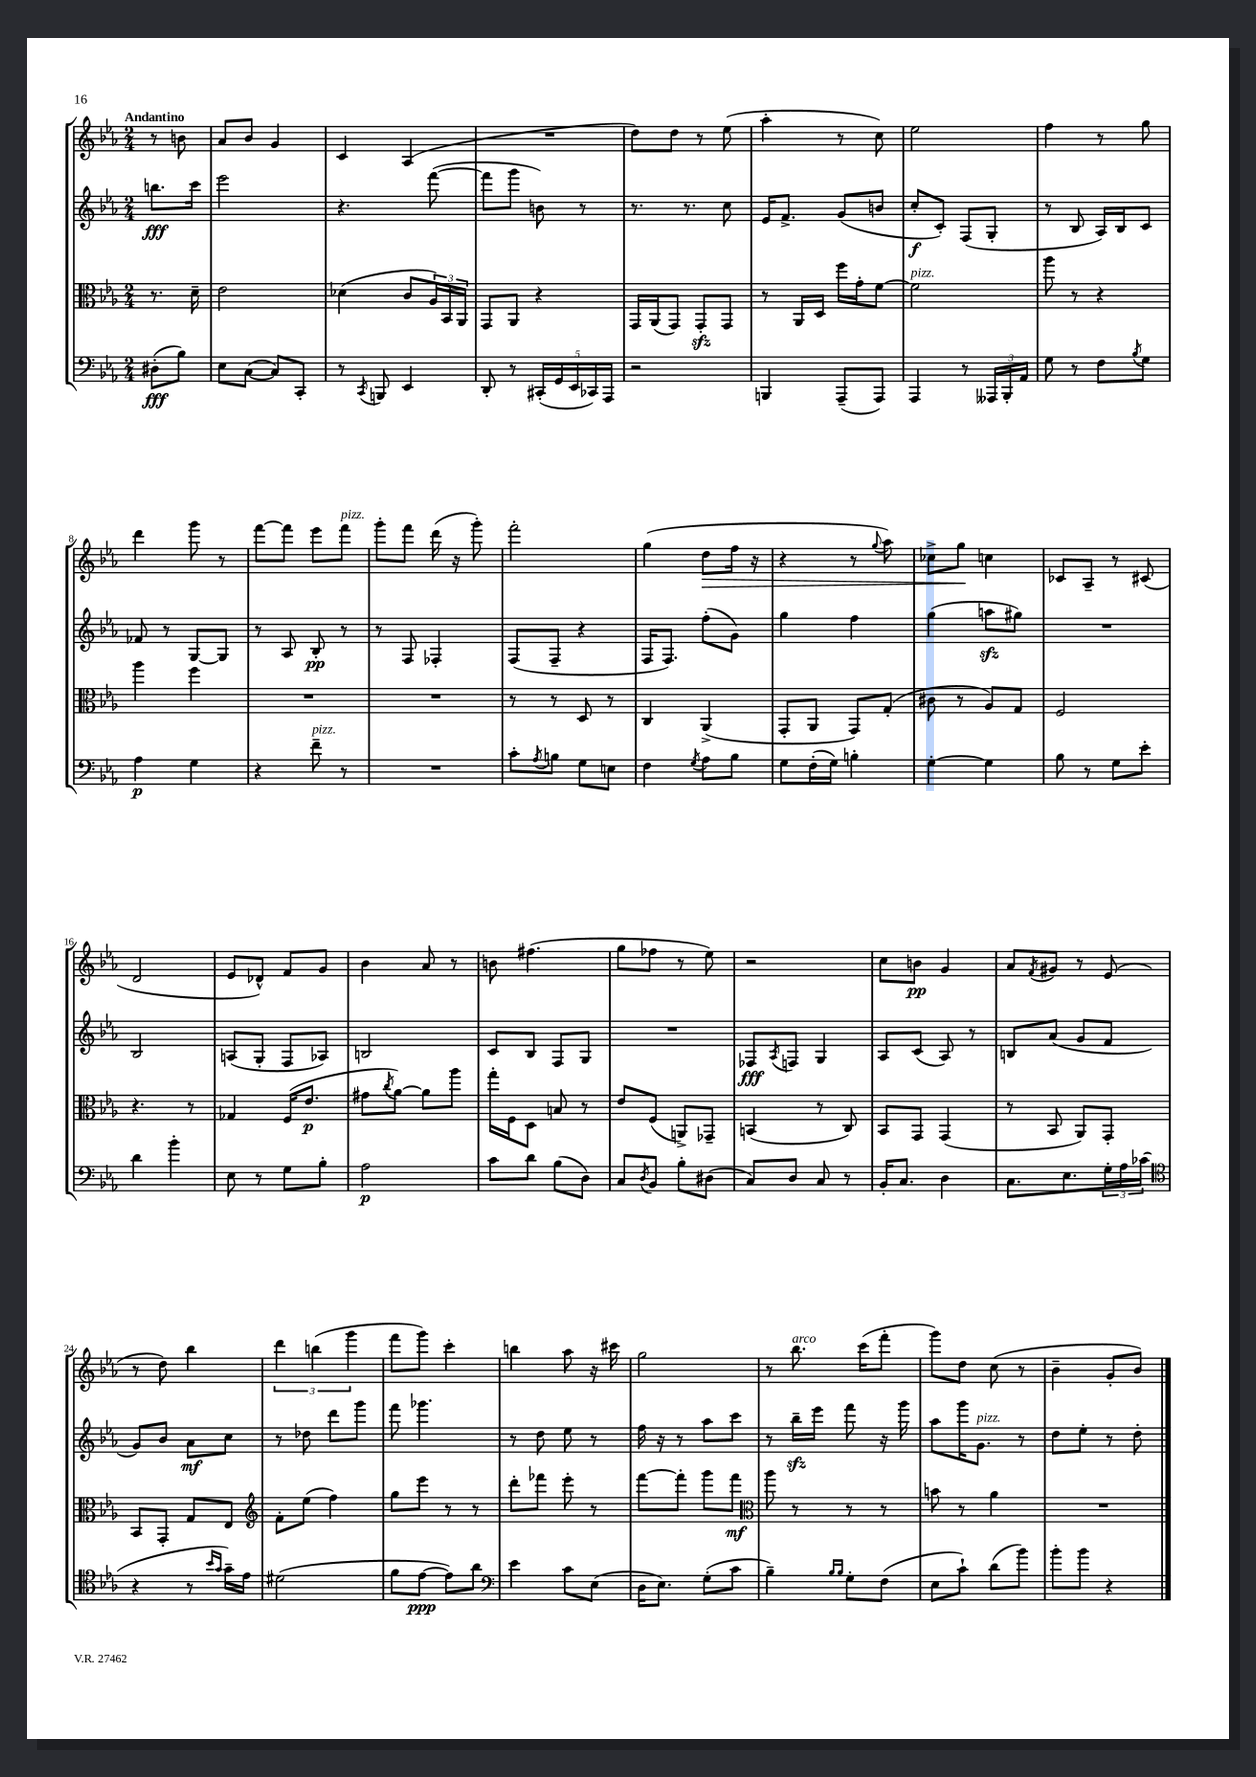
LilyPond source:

<<
\new StaffGroup <<
\new Staff = "s0" {
    \clef treble \key ees \major \numericTimeSignature \time 2/4 \partial 4 \tempo "Andantino"
    r8 b'8 |
    aes'8 bes'8 g'4 |
    c'4 aes4( |
    R2 |
    d''8) d''8 r8 ees''8( |
    aes''4-. r8 c''8) |
    ees''2 |
    f''4 r8 g''8 |
    d'''4 g'''8 r8 |
    f'''8~ f'''8 ees'''8 f'''8^\markup { \italic "pizz." } |
    g'''8-. f'''8 d'''16( r16 g'''8-.) |
    f'''2-. |
    g''4( d''8\> f''16 r16 |
    r4 r8 \appoggiatura { g''8 } aes''8) |
    ces''8-> g''8\! c''4 |
    ces'8 aes8-- r8 cis'8( |
    d'2 |
    ees'8 des'8-^) f'8 g'8 |
    bes'4 aes'8 r8 |
    b'8 fis''4.( |
    g''8 fes''8 r8 ees''8) |
    r2 |
    c''8 b'8\pp g'4 |
    aes'8 \acciaccatura { f'8 } gis'8 r8 ees'8( |
    r8 d''8) bes''4 |
    \tuplet 3/2 { d'''4 b''4( g'''4 } |
    f'''8 g'''8) c'''4-. |
    b''4 aes''8 r16 cis'''16 |
    g''2 |
    r8 bes''8.^\markup { \italic "arco" } c'''16( f'''8-. |
    g'''8) d''8 c''8( r8 |
    bes'4-- g'8-. bes'8) \bar "|." |
}
\new Staff = "s1" {
    \clef treble \key ees \major \numericTimeSignature \time 2/4 \partial 4
    b''8.\fff c'''16 |
    ees'''2 |
    r4. f'''8~( |
    f'''8 g'''8 b'8) r8 |
    r8. r8. c''8 |
    ees'16 f'8.-> g'8( b'8 |
    c''8-.\f c'8-.) f8( g8-. |
    r8 bes8 aes16) bes16 c'8 |
    fes'8 r8 g8~ g8 |
    r8 aes8 bes8-.\pp r8 |
    r8 f8 fes4-. |
    f8( f8-- r4 |
    f16 f8.) f''8-.( g'8) |
    g''4 f''4 |
    g''4( a''8\sfz gis''8) |
    R2 |
    bes2 |
    a8( g8-. f8 aes8) |
    b2 |
    c'8 bes8 f8 g8 |
    R2 |
    fes8\fff \acciaccatura { aes8 } f8 g4 |
    aes8 c'8( aes8) r8 |
    b8 aes'8( g'8 f'8 |
    g'8) bes'8 aes'8\mf c''8 |
    r8 des''8 d'''8 g'''8 |
    f'''8 ges'''4. |
    r8 d''8 ees''8 r8 |
    f''16 r16 r8 aes''8 c'''8 |
    r8 bes''16--\sfz ees'''16 f'''8 r16 g'''16 |
    aes''8 g'''16 g'8.^\markup { \italic "pizz." } r8 |
    d''8 ees''8-. r8 d''8-. \bar "|." |
}
\new Staff = "s2" {
    \clef alto \key ees \major \numericTimeSignature \time 2/4 \partial 4
    r8. d'16-- |
    ees'2 |
    des'4( c'8 \tuplet 3/2 { aes16) bes,16 aes,16 } |
    g,8 aes,8 r4 |
    g,16 aes,16( g,8) g,8-.\sfz g,8 |
    r8 aes,16 d16 f''16 g'16-. f'8~ |
    f'2^\markup { \italic "pizz." } |
    aes''8 r8 r4 |
    aes''4 f''4 |
    R2 |
    R2 |
    r8 r8 d8 r8 |
    c4 aes,4->( |
    g,8-. aes,8 g,8) g8-.( |
    cis'8 r8 aes8) g8 |
    f2 |
    r4. r8 |
    ges4 f16( ees'8.\p |
    gis'8 \acciaccatura { c''8 } aes'8~) aes'8 aes''8 |
    g''16-. f16 d8 b8 r8 |
    ees'8 f8( a,8->) ges,8-- |
    b,4( r8 c8) |
    bes,8 g,8 g,4( |
    r8 bes,8 aes,8) g,8-. |
    bes,8 g,8-. g8 ees8 |
    \clef treble f'8-. ees''8( f''4) |
    g''8 ees'''8 r8 r8 |
    d'''8-. fes'''8 ees'''8-. r8 |
    f'''8~ f'''8-. g'''8 f'''8\mf |
    \clef alto aes''8 r8 r8 r8 |
    b'8 r8 aes'4 |
    R2 \bar "|." |
}
\new Staff = "s3" {
    \clef bass \key ees \major \numericTimeSignature \time 2/4 \partial 4
    dis8-.\fff( bes8) |
    ees8 c8~( c8) c,8-. |
    r8 \acciaccatura { c,8 } b,,8 ees,4 |
    d,8-. r8 \tuplet 5/4 { cis,16-.( g,16 ees,16 ces,16) aes,,16 } |
    r2 |
    b,,4 aes,,8--( aes,,8) |
    aes,,4 r8 \tuplet 3/2 { aeses,,16 bes,,16-. aes,16 } |
    g8 r8 f8 \acciaccatura { bes8 } g8 |
    aes4\p g4 |
    r4 f'8--^\markup { \italic "pizz." } r8 |
    R2 |
    c'8-. \acciaccatura { aes8 } b8 g8 e8 |
    f4 \acciaccatura { g8 } aes8 bes8 |
    g8 f16-.( g16) b4-. |
    g4~-. g4 |
    bes8 r8 g8 ees'8-. |
    d'4 bes'4-. |
    ees8 r8 g8 bes8-. |
    aes2\p |
    c'8 d'8 bes8( d8) |
    c8 \acciaccatura { d8 } bes,8 bes8-. dis8( |
    c8) d8 c8 r8 |
    bes,16-. c8. d4 |
    c8. ees8. \tuplet 3/2 { g16-. aes16 ces'16( } |
    \clef tenor r4 r8 \grace { bes'16 g'16 } g'16--) ees'16 |
    dis'2( |
    f'8 ees'8~\ppp ees'8) aes'8 |
    \clef bass ees'4 c'8 ees8( |
    d16 ees8.) g8-.( c'8 |
    bes4--) \grace { bes16 bes16 } g8-. f8( |
    ees8 c'8-!) d'8( bes'8) |
    bes'8-. bes'8 r4 \bar "|." |
}
>>
>>
